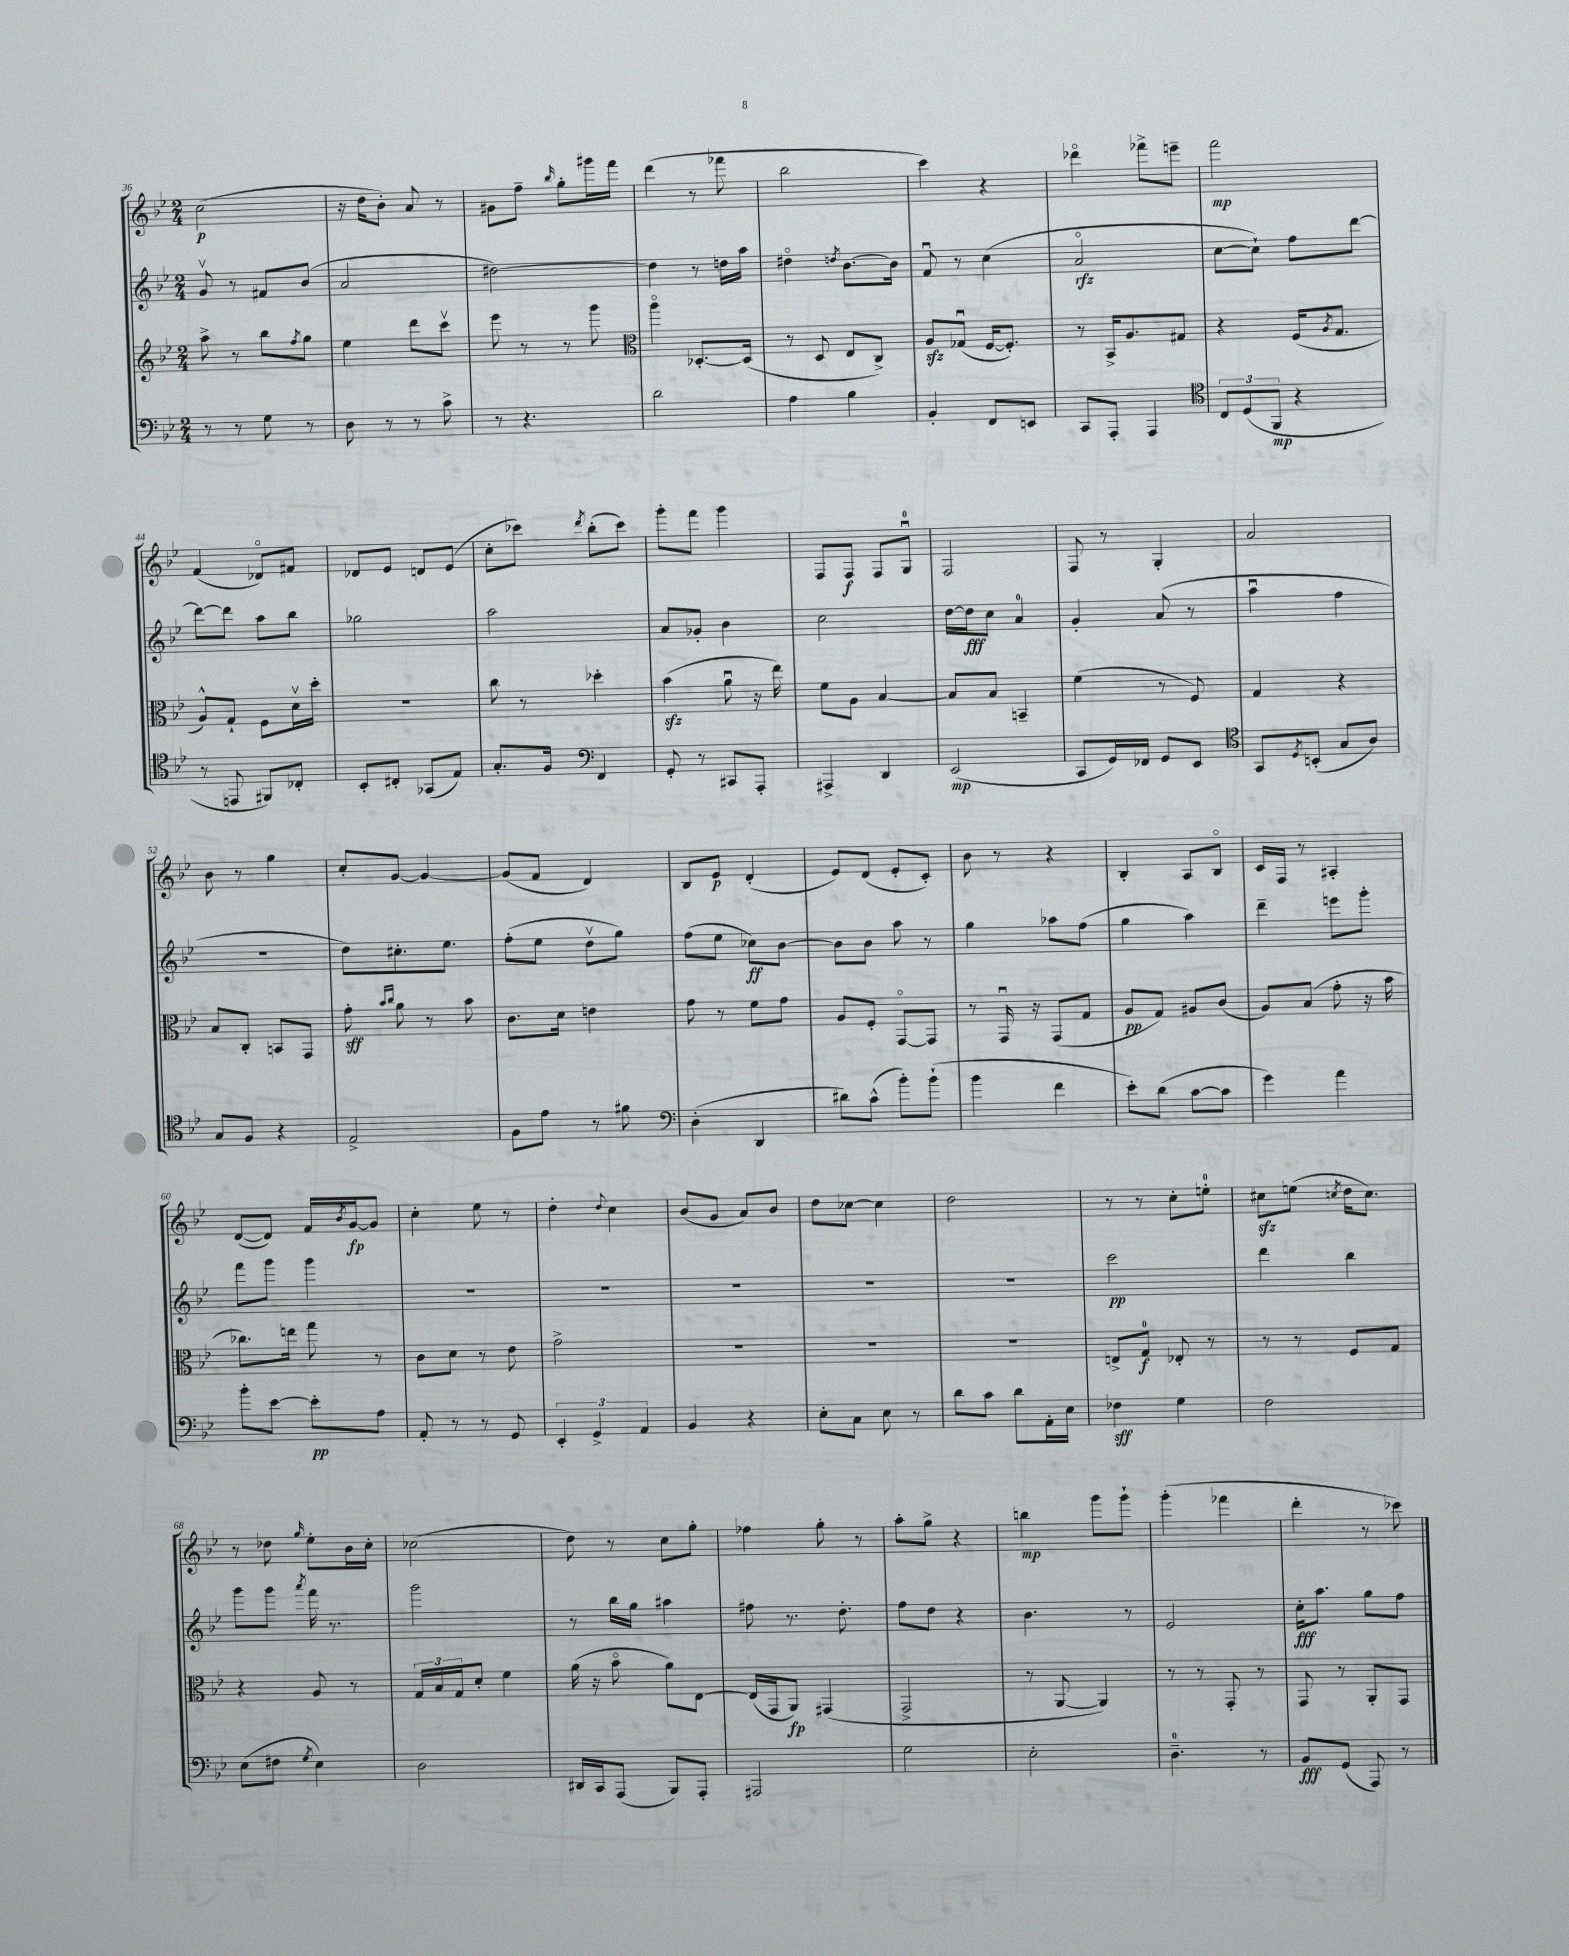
<<
\new StaffGroup <<
\new Staff = "s0" {
    \clef treble \key bes \major \numericTimeSignature \time 2/4
    c''2\p( |
    r16 d''16 bes'8-.) a'8 r8 |
    gis'8 f''8-- \grace { bes''16 } g''8-. gis'''16 f'''16 |
    d'''4( r8 fes'''8 |
    bes''2 |
    c'''4) r4 |
    des'''4\flageolet fes'''8-> e'''8-- |
    f'''2\mp |
    f'4( des'8\flageolet) fis'8 |
    des'8 ees'8 d'8 ees'8( |
    c''8-. ces'''8) \acciaccatura { d'''8 } bes''8-.( ces'''8) |
    g'''8-. f'''8 g'''4 |
    f8 f8\f f8 g8-0\downbow |
    f2 |
    f8 r8 g4-. |
    a'2 |
    bes'8 r8 g''4 |
    c''8-. g'8~ g'4~ |
    g'8( f'8 d'4) |
    bes8 ees'8\p d'4-.( |
    ees'8) d'8( ees'8-. c'8-.) |
    bes'8 r8 r4 |
    bes4-. a8 bes8\flageolet |
    c'16 f16 r8 ais4-. |
    d'8~( d'8) f'16 \acciaccatura { bes'8 } g'16~\fp g'8 |
    c''4-. ees''8 r8 |
    d''4-. \appoggiatura { d''8 } c''4 |
    bes'8( g'8 a'8) bes'8 |
    d''8 ces''8~ ces''4 |
    d''2 |
    r8 r8 c''8-. e''8-0-. |
    cis''8\sfz e''8( \acciaccatura { c''8 } d''16 c''8.) |
    r8 des''8 \grace { g''16 } ees''8-. bes'16 c''16-. |
    ces''2( |
    d''8) r8 c''8 g''8-. |
    fes''4 g''8-. r8 |
    a''8-. g''8-> r4 |
    b''4\mp g'''8 g'''8-! |
    g'''4-.( fes'''4 |
    d'''4-. r8 ces'''8) \bar "|." |
}
\new Staff = "s1" {
    \clef treble \key bes \major \numericTimeSignature \time 2/4
    g'8\upbow r8 fis'8 bes'8( |
    a'2 |
    dis''2~) |
    dis''4 r8 d''16 a''16 |
    dis''4\flageolet \acciaccatura { d''8 } bes'8.~ bes'16 |
    f'8\downbow r8 c''4( |
    a'2\flageolet\rfz |
    c''8~ c''8-!) f''8 d'''8~ |
    d'''8~ d'''8 a''8 bes''8 |
    ges''2 |
    a''2 |
    a'8 ges'8-. bes'4 |
    c''2 |
    d''16~ d''16\fff c''8 a'4-0 |
    g'4-. a'8( r8 |
    a''4\downbow f''4 |
    R2 |
    d''8) cis''8.-. ees''8. |
    f''8-.( ees''8 d''8\upbow g''8) |
    f''8( ees''8 ces''8\ff) bes'8~ |
    bes'8 bes'8 a''8 r8 |
    g''4 aes''8 f''8( |
    g''4 a''4) |
    d'''4-- e'''8 g'''8-. |
    f'''8 g'''8 g'''4 |
    R2 |
    R2 |
    R2 |
    R2 |
    R2 |
    c'''2\pp |
    d'''4 bes''4 |
    g'''8 g'''8 \acciaccatura { a'''8 } f'''16 r8. |
    g'''2 |
    r8 bes''16 g''16 ais''4 |
    fis''8 r8. d''8.-. |
    f''8 d''8 r4 |
    bes'4. r8 |
    ees'2 |
    c''16-.\fff a''8. g''8 f''8 \bar "|." |
}
\new Staff = "s2" {
    \clef treble \key bes \major \numericTimeSignature \time 2/4
    a''8-> r8 bes''8 \acciaccatura { f''8 } g''8 |
    ees''4 d'''8 c'''8\upbow |
    ees'''8 r8 r8 g'''8 |
    \clef alto a''4\flageolet des8.~-. des16( |
    r8 d8 ees8 c8->) |
    a8\sfz ges8\downbow( f16~ f8.-.) |
    r8 bes,16-> a8. gis8 |
    r4 f16( \acciaccatura { a8 } g8. |
    a8-^) g8-! f8 d'16\upbow d''16-. |
    R2 |
    c''8 r8 des''4-. |
    bes'4\sfz( a'8\downbow r16 ees''16) |
    f'8 a8 bes4~ |
    bes8 bes8 b,4-- |
    f'4( r8 f8) |
    g4 r4 |
    bes8 c8-. b,8 g,8 |
    g'8-.\sff \grace { bes'16 c''16 } a'8 r8 bes'8 |
    c'8. d'16 e'4 |
    g'8 r8 f'8 g'8 |
    a8 f8-. g,8~\flageolet g,8 |
    r8 g,16\downbow r16 g,8( g8 |
    a8\pp g8) ais8 c'8( |
    a8) bes8( g'8-. r16 bes'16 |
    ces''8.) e''16 g''8 r8 |
    c'8 d'8 r8 ees'8 |
    g'2-> |
    R2 |
    R2 |
    R2 |
    e8-> g8-0\f ees8-. r8 |
    r8 r8 f8 g8 |
    r4 a8 r8 |
    \tuplet 3/2 { g16 bes16 g16 } d'8-. f'4 |
    a'16( r16 bes'8\flageolet a'8) ees8~ |
    ees16( g,16 a,8\fp) gis,4( |
    g,2-> |
    r8 a,8~ a,4) |
    r8 r8 g,8-. r8 |
    g,8 r8 a,8-. g,8 \bar "|." |
}
\new Staff = "s3" {
    \clef bass \key bes \major \numericTimeSignature \time 2/4
    r8 r8 g8 r8 |
    d8 r8 r8 c'8-> |
    r8 r4. |
    d'2 |
    a4 bes4 |
    bes,4-. f,8 e,8 |
    c,8 a,,8-. a,,4 |
    \clef tenor \tuplet 3/2 { c8 d8( f,8\mp } r4 |
    r8 e,8 fis,8) ces8-. |
    bes,8-. cis8-. ges,8( ees8) |
    g8.-. f16 \clef bass f,4 |
    g,8-. r8 cis,8 a,,8-. |
    ais,,4-> d,4 |
    ees,2\mp( |
    c,8 g,16) fes,16 g,8 ees,8 |
    \clef tenor g,8 \acciaccatura { d8 } b,8-.( g8 a8) |
    g8 f8 r4 |
    ees2-> |
    f8 ees'8 r8 fis'8 |
    \clef bass d4-.( d,4 |
    dis'8) c'8-^( bes'8-.) bes'8-!( |
    bes'4 f'4 |
    ees'8-.) d'8( c'8~ c'8 |
    g'4) a'4 |
    bes'8-. ees'8~ ees'8-.\pp a8 |
    a,8-. r8 r8 g,8 |
    \tuplet 3/2 { ees,4-. g,4-> a,4 } |
    bes,4 r4 |
    ees8-. c8 ees8 r8 |
    d'8 c'8 d'8 a,16-. ees16 |
    fes4\sff g4 |
    f2 |
    ees8( fis8 \acciaccatura { g8 } ees4) |
    d2 |
    dis,16 c,16 a,,8( bes,,8) a,,8-. |
    ais,,2 |
    g2 |
    ees2-. |
    d4.-0-- r8 |
    bes,8\fff g,8( a,,8) r8 \bar "|." |
}
>>
>>
\layout { \context { \Score currentBarNumber = #36 } }
